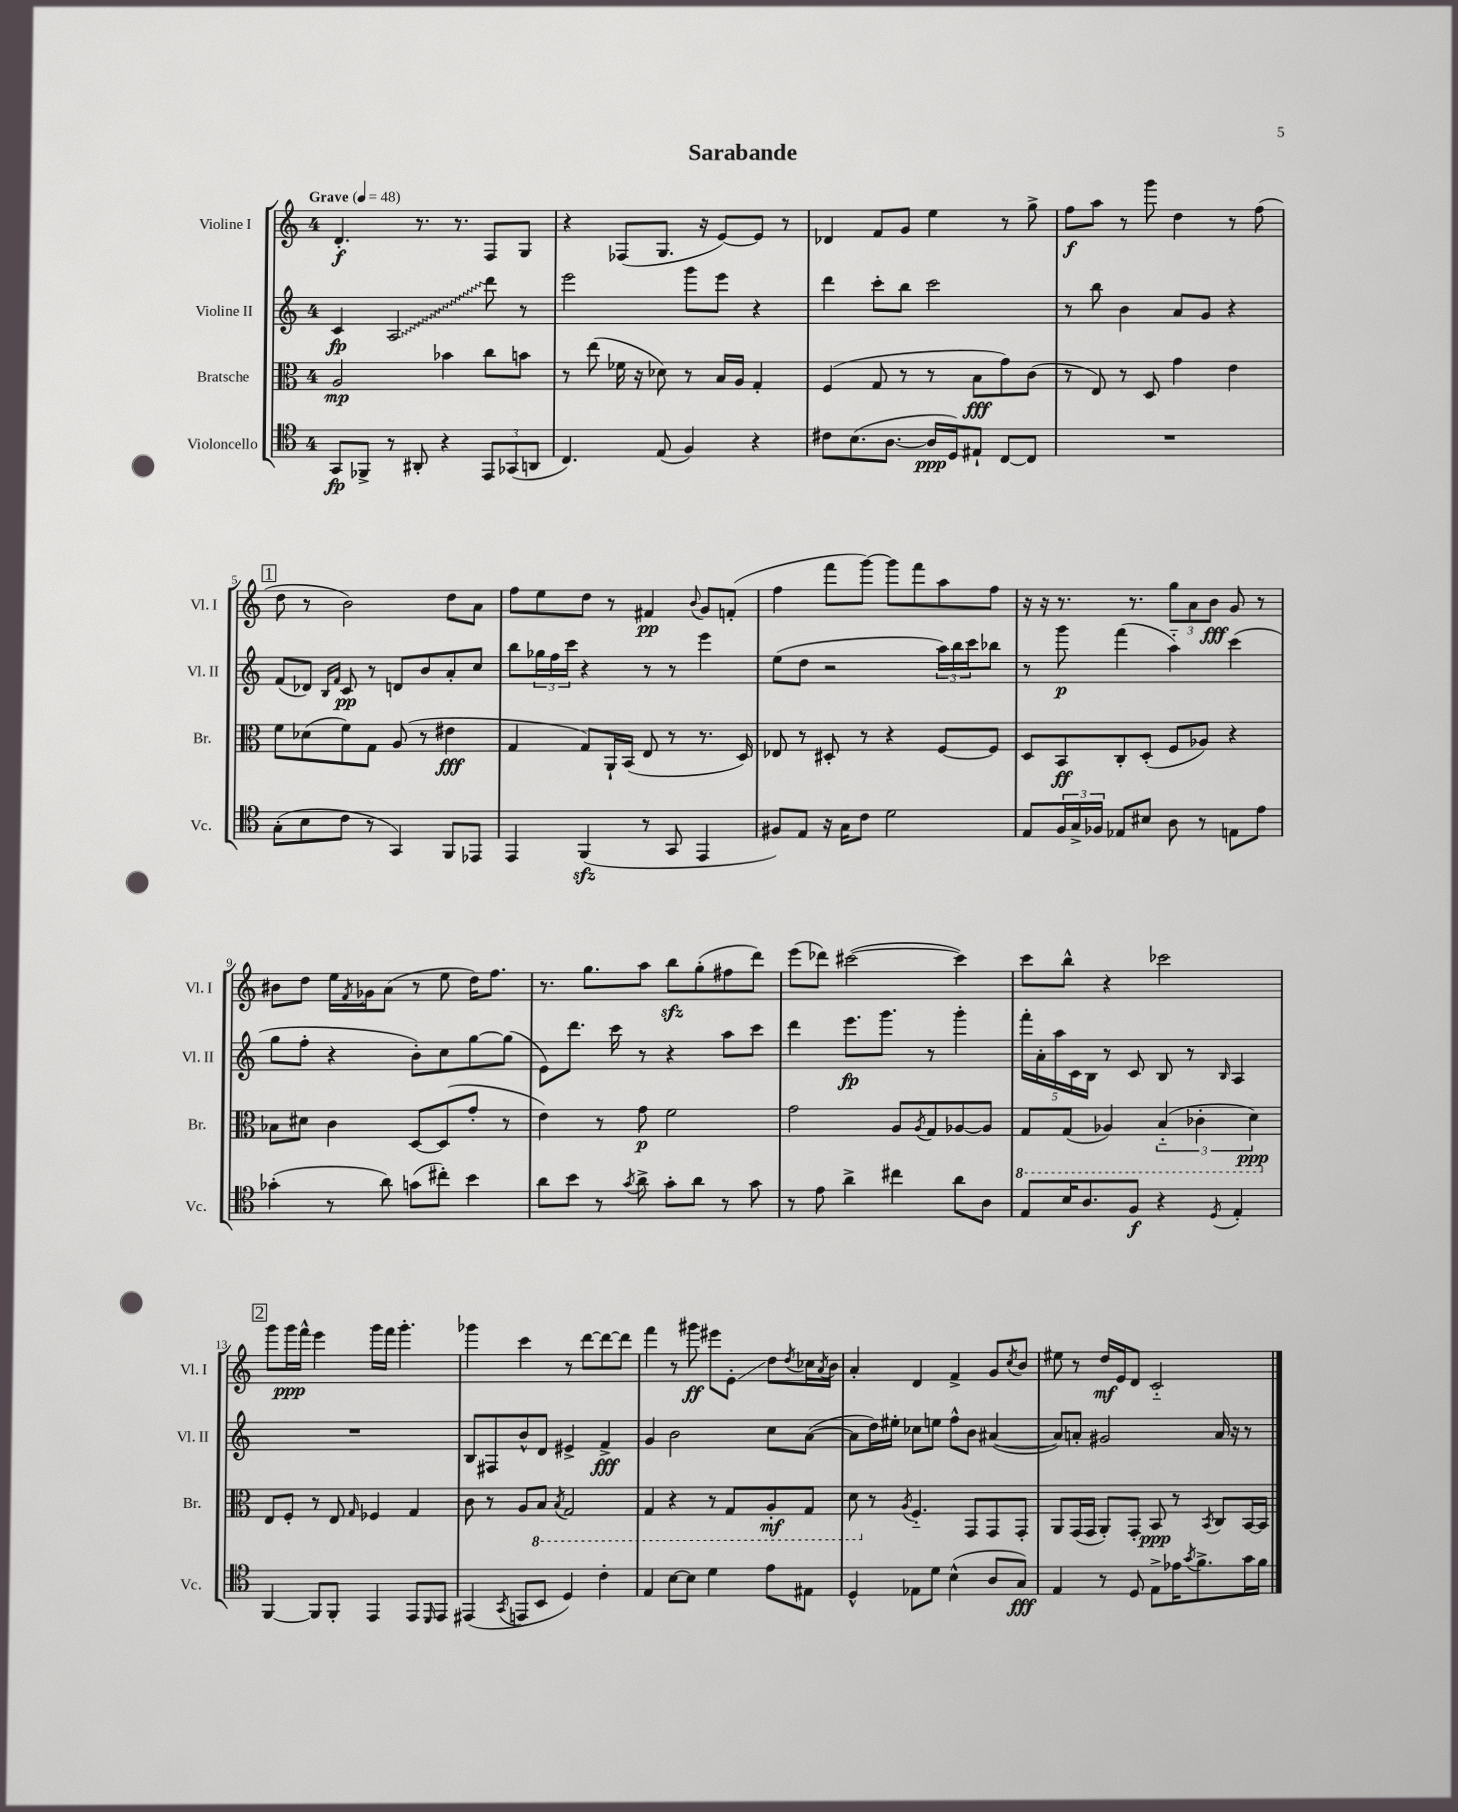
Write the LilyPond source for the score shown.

\header { title = "Sarabande" }
<<
\new StaffGroup <<
\new Staff = "s0" \with { instrumentName = "Violine I" shortInstrumentName = "Vl. I" } {
    \clef treble \key c \major \once \override Staff.TimeSignature.style = #'single-digit \time 4/4 \tempo "Grave" 4 = 48
    d'4.-.\f r8. r8. f8 g8 |
    r4 fes8( g8. r16 e'8~) e'8 r8 |
    des'4 f'8 g'8 e''4 r8 g''8-> |
    f''8\f a''8 r8 g'''8 d''4 r8 f''8( |
    \mark \markup { \box "1" } d''8 r8 b'2) d''8 a'8 |
    f''8 e''8 d''8 r8 fis'4\pp \appoggiatura { b'8 } g'8 f'8-.( |
    f''4 f'''8 g'''8~) g'''8 f'''8 a''8 f''8 |
    r16 r16 r8. r8. \tuplet 3/2 { g''8 a'8 b'8\fff } g'8 r8 |
    bis'8 d''8 e''16 \acciaccatura { f'8 } ges'16 a'8( r8 e''8 d''16) f''8. |
    r8. g''8. a''8 b''8\sfz g''8-.( fis''8 d'''8) |
    e'''8( des'''8) cis'''2~( cis'''4) |
    c'''8 b''8-^ r4 ces'''2 |
    \mark \markup { \box "2" } g'''8 g'''16\ppp f'''16-^ e'''4 g'''16 f'''16 g'''4.-. |
    ges'''4 c'''4 r8 d'''8~ d'''8~ d'''8 |
    f'''4 r8 gis'''8\ff eis'''8 e'8-.\glissando d''8 \acciaccatura { d''8 } ces''16 \acciaccatura { a'8 } b'16 |
    a'4-. d'4 f'4-> g'8 \acciaccatura { c''8 } b'8 |
    eis''8 r8 d''16\mf e'16 d'8 c'2-_ \bar "|." |
}
\new Staff = "s1" \with { instrumentName = "Violine II" shortInstrumentName = "Vl. II" } {
    \clef treble \key c \major \once \override Staff.TimeSignature.style = #'single-digit \time 4/4
    c'4\fp \once \override Glissando.style = #'zigzag a2\glissando d'''8 r8 |
    e'''2 g'''8 e'''8 r4 |
    d'''4 c'''8-. b''8 c'''2 |
    r8 b''8 b'4 a'8 g'8 r4 |
    \mark \markup { \box "1" } f'8( des'8) \grace { b16 f'16 } c'8\pp r8 d'8 b'8 a'8-. c''8 |
    b''8 \tuplet 3/2 { ges''16 f''16 c'''16 } r4 r8 r8 e'''4 |
    e''8( d''8 r2 \tuplet 3/2 { a''16) b''16 c'''16 } bes''8 |
    r8 g'''8\p f'''4( a''4-_) c'''4( |
    g''8 f''8-. r4 b'8-.) c''8 g''8~ g''8( |
    e'8) d'''8. c'''16 r8 r4 a''8 c'''8 |
    d'''4 e'''8.\fp g'''8. r8 g'''4-. |
    \tuplet 5/4 { f'''16-. a'16-. a''16 c'16 b16 } r8 c'8 b8 r8 \grace { b16 } a4 |
    \mark \markup { \box "2" } R1 |
    b8 fis8 b'8-^ d'8 eis'4-> f'4->\fff |
    g'4 b'2 c''8 a'8~( |
    a'8 d''16) eis''16-. ces''8 e''8 f''8-^ b'8 ais'4~( |
    ais'8) a'8-. gis'2 a'16 r16 r8 \bar "|." |
}
\new Staff = "s2" \with { instrumentName = "Bratsche" shortInstrumentName = "Br." } {
    \clef alto \key c \major \once \override Staff.TimeSignature.style = #'single-digit \time 4/4
    a2\mp bes'4 c''8 b'8 |
    r8 e''8( fes'16 r16 des'8) r8 b16 a16 g4-. |
    f4( g8 r8 r8 b8\fff g'8) c'8( |
    r8 e8) r8 d8 g'4 e'4 |
    \mark \markup { \box "1" } f'8 des'8( f'8) g8 a8( r8 eis'4\fff |
    g4 g8) a,16-! b,16( e8 r8 r8. d16) |
    ees8 r8 dis8-. r8 r4 f8~ f8 |
    d8 b,8\ff c8-. d8-.( f8 aes8) r4 |
    bes8 dis'8 c'4 d8~ d8( g'8-. r8 |
    e'4) r8 g'8\p f'2 |
    g'2 a8 \acciaccatura { a8 } g8 aes8~ aes8 |
    \ottava #-1 g,8 g,8( aes,4) \tuplet 3/2 { b,4-_( ces4-. d4\ppp) \ottava #0 } |
    \mark \markup { \box "2" } e8 f8-. r8 e8 \grace { g16 } fes4 g4 |
    c'8 r8 a8 \ottava #-1 b,8 \acciaccatura { b,8 } g,2 |
    g,4 r4 r8 g,8 a,8-.\mf g,8 |
    d8 \ottava #0 r8 \acciaccatura { a8 } f4.-_ g,8 g,8 g,8-. |
    a,8 g,16( g,16 a,8-.) g,8-. b,8\ppp r8 \acciaccatura { b,8 } c8 b,16~ b,16 \bar "|." |
}
\new Staff = "s3" \with { instrumentName = "Violoncello" shortInstrumentName = "Vc." } {
    \clef tenor \key c \major \once \override Staff.TimeSignature.style = #'single-digit \time 4/4
    g,8\fp fes,8-> r8 ais,8-. r4 \tuplet 3/2 { e,8 ges,8( a,8 } |
    c4.) e8( f4) r4 |
    cis'8 b8.( a8.~ a16\ppp d16) eis8-! c8~ c8 |
    R1 |
    \mark \markup { \box "1" } g8-.( b8 c'8 r8 g,4) f,8 ees,8 |
    e,4 f,4\sfz( r8 g,8 e,4 |
    fis8) e8 r16 g16 c'8 d'2 |
    e8 \tuplet 3/2 { f16 g16-> fes16 } ees8 bis8 a8 r8 e8 e'8 |
    ges'4-.( r8 a'8) g'8( cis''8-.) b'4 |
    a'8 b'8 r8 \acciaccatura { g'8 } a'8-> g'8-. a'8 r8 g'8 |
    r8 e'8 a'4-> cis''4 a'8 a8 |
    e8 b16 a8. f8\f r4 \acciaccatura { d8 } e4-. |
    \mark \markup { \box "2" } f,4~ f,8 f,8-. e,4 e,8 \grace { d,16 } e,8 |
    eis,4( \acciaccatura { g,8 } e,8 b,8 d4) c'4-. |
    e4 b8~ b8 d'4 e'8 eis8 |
    d4-^ ees8 d'8 b4-^( a8 g8\fff) |
    e4 r8 d8 e8-> ees'16 \acciaccatura { g'8 } f'8.-> g'16 f'16 \bar "|." |
}
>>
>>
